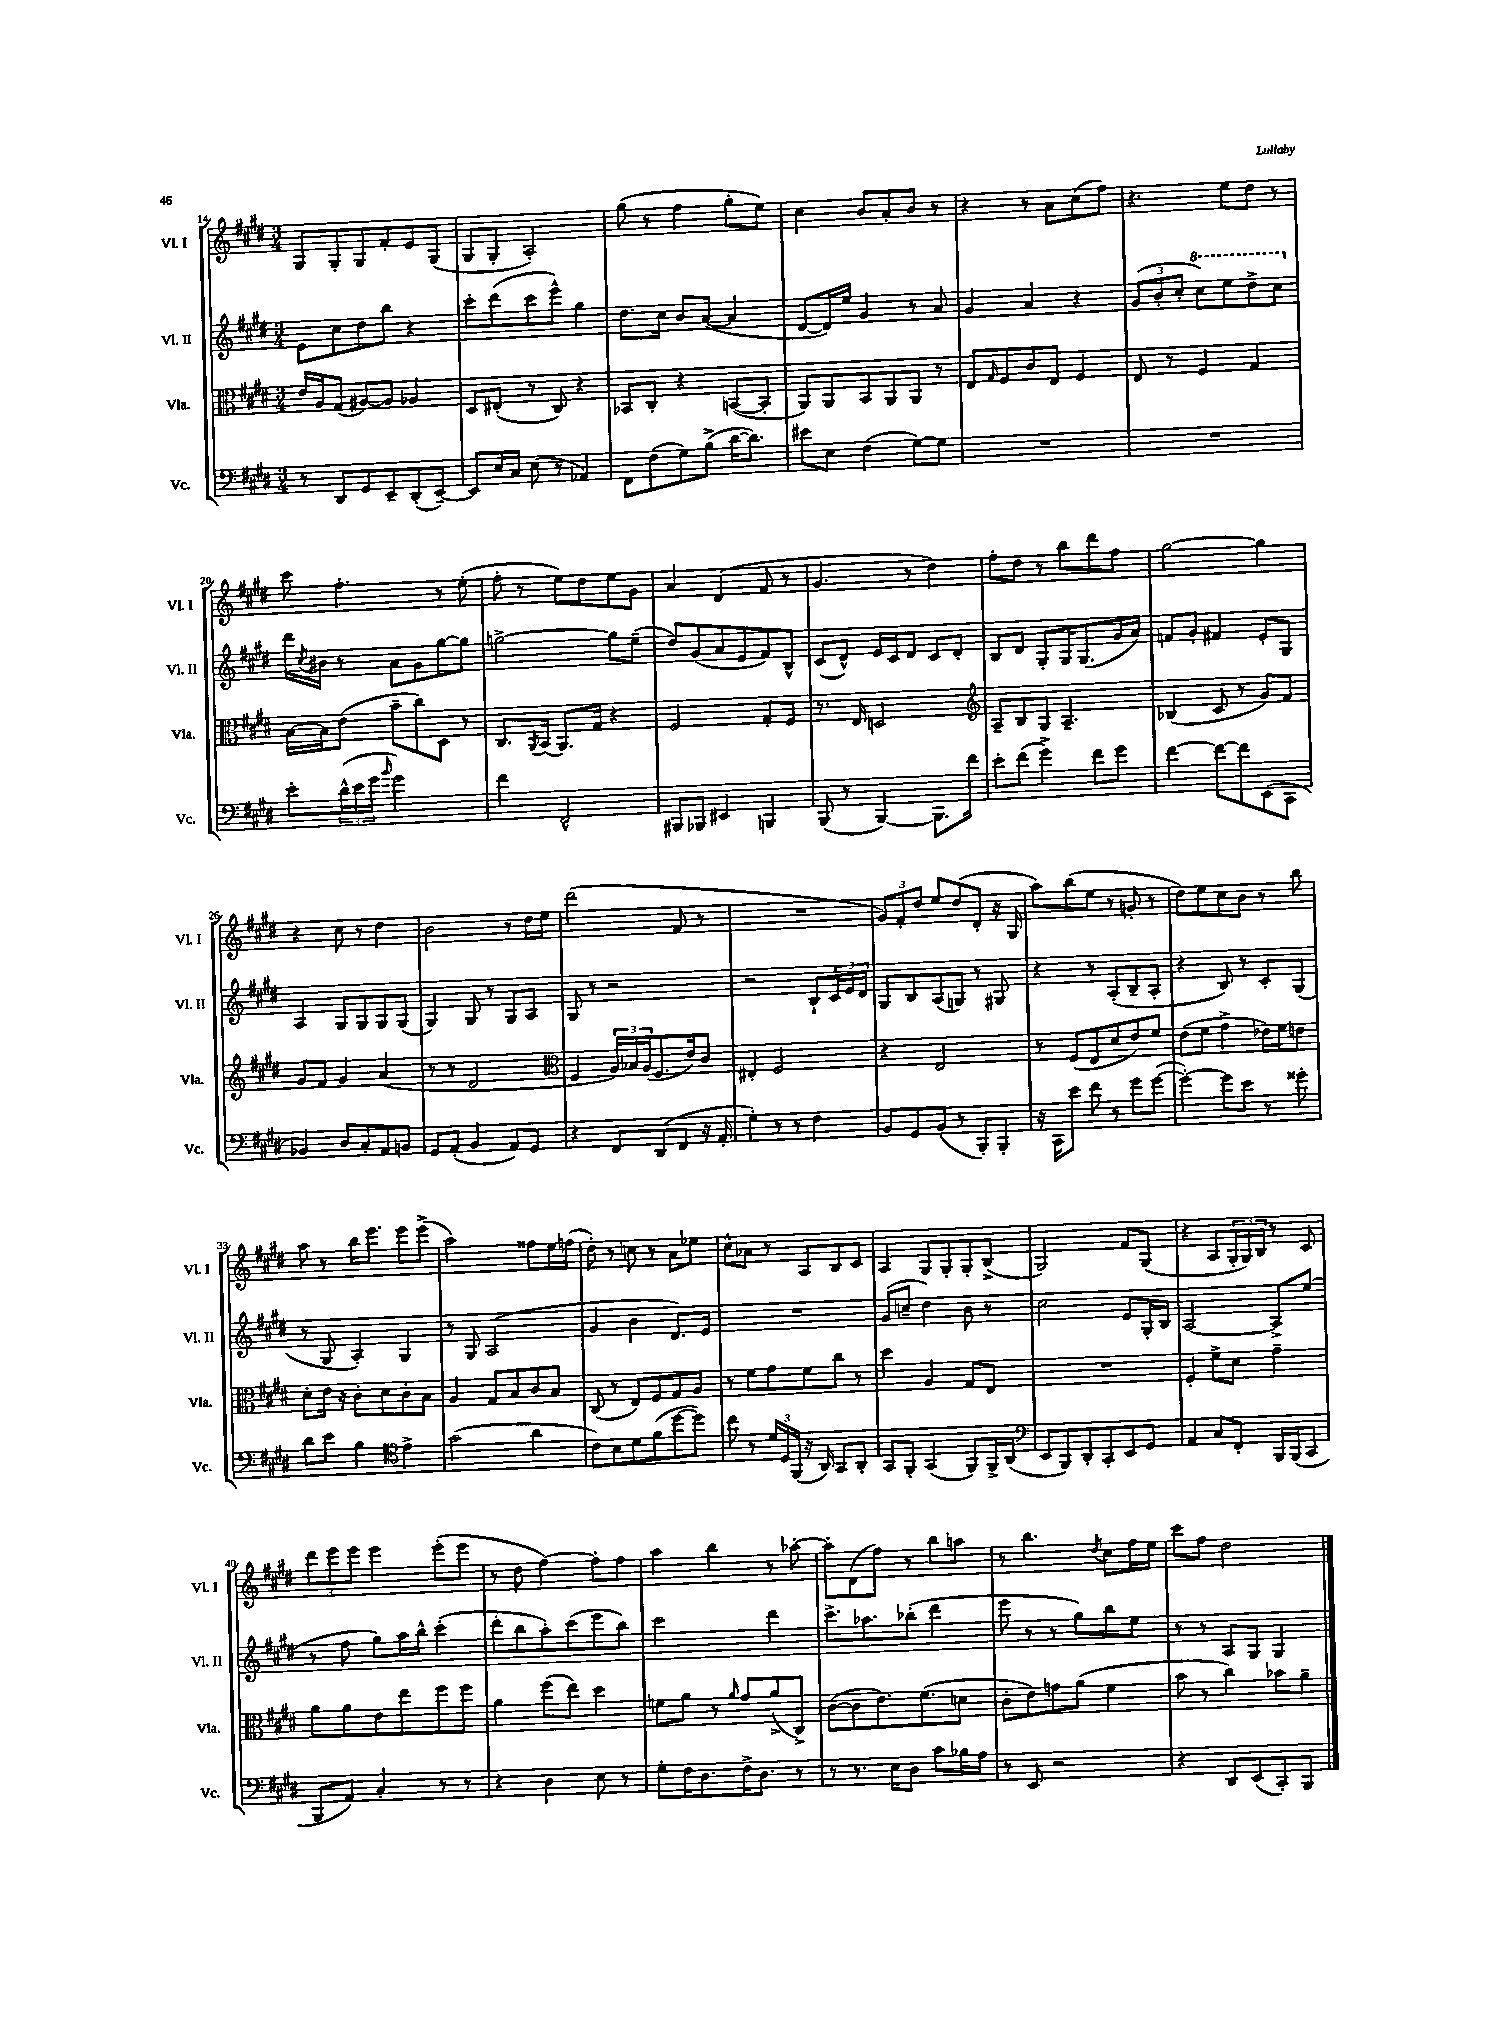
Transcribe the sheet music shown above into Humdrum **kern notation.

**kern	**kern	**kern	**kern
*part4	*part3	*part2	*part1
*staff4	*staff3	*staff2	*staff1
*I"Vc.	*I"Vla.	*I"Vl. II	*I"Vl. I
*I'Vc.	*I'Vla.	*I'Vl. II	*I'Vl. I
*clefF4	*clefC3	*clefG2	*clefG2
*k[f#c#g#d#]	*k[f#c#g#d#]	*k[f#c#g#d#]	*k[f#c#g#d#]
*M3/4	*M3/4	*M3/4	*M3/4
=14	=14	=14	=14
8r	16e/LL	8e\L	8G#/L
.	16A/J	.	.
8DD#/L	(8G#/J	8cc#\	8G#'/
8GG#/	[8A#X/L)	8dd#\	8G#/
8EE~/	8A#/J]	8bb\J	8f#'/
(8DD#'/	4A-X/	4r	8e/
[8EE~/J)	.	.	(8G#/J
=15	=15	=15	=15
8EE/L]	8D#/L	8ccc#'\L	8G#/L
16E/L	(8E#X'/J	(8ddd#\	8G#'/J
16C#/JJ	.	.	.
(8E\	8r	8ccc#\	2A'/)
8r	8C#/)	8eee^^\J)	.
4AA-X/)	4r	4gg#\	.
=16	=16	=16	=16
8FF#\L	8BB-X/L	8.dd#\L	(8gg#\
(8F#\	8C#'/J	.	8r
.	.	16cc#\Jk	.
8G#\)	4r	8b/L	4ff#\
(8B^\J	.	([8a/J	.
[16d#\KL	([8BBn/L	4a/]	8gg#'\L
8.d#\J])	.	.	.
.	8BB'/J]	.	8ee\J)
=17	=17	=17	=17
8e#X\L	8AA/L)	[8d#/L	4cc#\
8E\J	8AA/	16d#/L])	.
.	.	16ee/JJ	.
(4F#\	8BB/	4g#/	8b/L
.	8AA/	.	8a'/
[8G#\L)	8AA/J	8r	8b/J
8G#\J]	8r	8a/	8r
=18	=18	=18	=18
2.r	8E/L	4g#/	4r
.	16qqG#/	.	.
.	8F#/	.	.
.	8c#/	4a/	8r
.	8E/J	.	8a\L
.	4F#/	4r	(8cc#\
.	.	.	8ff#\J)
=19	=19	=19	=19
2.r	8E/	(12g#/L	4.r
.	.	12b'/	.
.	8r	.	.
.	.	12cc#'/J	.
*	*	*8va	*
.	4F#/	8ccc#\L)	.
.	.	8eee\	8ee\L
.	4G#/	8ddd#^\	8dd#\J
.	.	8ccc#\J	8r
!!LO:LB:g=z
=20	=20	=20	=20
*	*	*X8va	*
8e'\L	[16B\LL	16ddd#\LL	8ccc#\
.	.	8qcc#/	.
.	16B\J]	16b#X\JJ	.
(24d#^^\L	(8e\J	8r	4.ff#'\
24e\	.	.	.
24g#\JJ	.	.	.
16qqb/	.	.	.
2g#\)	8b~\L	8a\L	.
.	8cc#\)	8g#\	.
.	8D#\J	[8gg#\	8r
.	8r	8gg#\J]	(8ee'\
=21	=21	=21	=21
4f#\	8.C#/L	[2ggn^\	8ff#'\
.	.	.	8r
.	8qAA/	.	.
.	(16BB/Jk	.	.
2FF#^^/	8.AA/L)	.	8ee\L)
.	.	.	8dd#\
.	16G#/Jk	.	.
.	4r	8gg\L]	8ee\
.	.	(8ee~\J	8g#\J
=22	=22	=22	=22
8BBB#X/L	2F#/	8dd#/L)	4a/
8BBB-X/J	.	(8g#/	.
4EE#X/	.	8a/	(4d#/
.	.	8e/	.
4BBBn/	8G#'/L	8f#/)	8f#/
.	8F#/J	8B^^/J	8r
=23	=23	=23	=23
(8BBB/	8.r	(8c#/L	4.g#/
8r	.	8d#^^/J)	.
.	16E/	.	.
[4BBB/)	2Dn/	16e/LL	.
.	.	16c#/J	.
.	.	8d#/J	8r
8.BBB\L]	.	8c#/L	4dd#\)
.	.	8d#'/J	.
16f#\Jk	.	.	.
=24	=24	=24	=24
*	*clefG2	*	*
8e'\L	8A~/L	8B/L	8ff#'\L
(8f#\J	8B/	8d#/J	8dd#\J
4g#^\)	8G#/J	8G#'/L	8r
.	4.A~/	16G#/K	8bb\L
.	.	(8.G#/	.
8f#\L	.	.	8ddd#\
8g#\J	.	16g#/L	8ff#\J
.	.	16a/JJ)	.
=25	=25	=25	=25
[4f#\	(4B-X/	8fn/L	[2gg#\
.	.	8g#'/J	.
8f#\L_	8c#/	4f#X/	.
8f#\]	8r	.	.
(8EE\	8g#/L)	8e'/L	4gg#\]
8CC#\J	8f#/J	8G#/J	.
!!LO:LB:g=z
=26	=26	=26	=26
4BB-X/)	8g#/L	4A/	4r
.	8f#/J	.	.
8D#/L	4g#/	8G#/L	8cc#\
8C#'/	.	8G#/	8r
8AA/	(4a/	8G#/	4dd#\
8BBn/J	.	(8G#/J	.
=27	=27	=27	=27
8GG#/L	8r	4G#/)	2b\
(8AA'/J	8r	.	.
4BB/	2d#/	8G#/	.
.	.	8r	.
8AA/L)	.	8G#/L	8r
8GG#/J	.	8A/J	16dd#\LL
.	.	.	16ee\JJ
=28	=28	=28	=28
*	*clefC3	*	*
4r	4F#/	8G#/	(2ddd#\
.	.	8r	.
8FF#/L	24A/LL)	2r	.
.	24B-X/	.	.
.	(24A/J	.	.
(8DD#/	8.F#/	.	.
8FF#/J	.	.	8f#/
.	16e/k)	.	.
16r	8c#/J	.	8r
16AA'/	.	.	.
=29	=29	=29	=29
4G#'\)	4E#X'/	2r	2.r
8r	2F#/	.	.
8r	.	.	.
4F#\	.	8B`/L	.
.	.	24c#/L	.
.	.	24e/	.
.	.	24d#/JJ	.
=30	=30	=30	=30
8BB/L	4r	8G#/L	12g#/L)
.	.	.	12f#'/
8GG#/	.	8B/	.
.	.	.	12dd#/J
(8BB/J	2E/	(8A/	8ee/L
8r	.	8Gn/J)	(8dd#/
8BBB'/L)	.	8r	8d#'/J
8BBB'/J	.	8G#X/	16r
.	.	.	16G#/
=31	=31	=31	=31
16r	8r	4r	8aa\L)
16CC#\KL	.	.	.
8e\J	(8F#/L	.	(8bb\
8f#\	8E/	8r	8ee\J
8r	8d#/	(8A'/L	8r
8g#\L	8e/)	8B~/	8gn'/
([8g#\J	8f#/J	8A'/J	8r
=32	=32	=32	=32
4g#'\_)	(8e\L	4r	8dd#\L)
.	8f#\J	.	8ee\
8g#\L]	4g#^\	8B/)	8cc#\
8e\J	.	8r	8b\J
8r	16e-X\LL)	8c#'/L	8r
.	16f#\J	.	.
8g##X'\	8en\J	(8G#/J	8bb\
!!LO:LB:g=z
=33	=33	=33	=33
8d#\L	8d#'\L	8r	8aa\
8e\J	16e\Jk	8G#/	8r
.	16r	.	.
4B\	8c#'\L	4A'/)	16bb\KL
.	.	.	8.eee\J
.	8d#\	.	.
*clefC4	*	*	*
4e^\	8c#'\	4G#/	8eee\L
.	8B\J	.	(8eee^\J
=34	=34	=34	=34
(2g#\	4A/	8r	2aa\)
.	.	8G#/	.
.	8G#/L	(2A/	.
.	8B/	.	.
4a\	8c#/	.	8ff##X\L
.	8B/J	.	16ee\L
.	.	.	(16ffn\JJ
=35	=35	=35	=35
8c#\L)	(8C#/	4g#/	8dd#'\)
8B\	8r	.	8r
8d#\	8E/L)	4b\	8ccn\
(8f#\	8F#/	.	8r
[8dd#\	8G#/	8.d#/L)	8a\L
8dd#\J])	8A/J	.	8ee-X\J
.	.	16e/Jk	.
=36	=36	=36	=36
8cc#\	8r	2.r	8cc#^^\L
8r	8f#\L	.	8a-X\J
24d#/LL	8g#\	.	8r
24D#/	.	.	.
(24FF#/JJ	.	.	.
16r	8f#\	.	8A/L
16AA/)	.	.	.
8GG#/L	8cc#\J	.	8B/
8AA'/J	8r	.	8c#/J
=37	=37	=37	=37
8GG#/L	4dd#\	(8g#/L	4A/
8FF#'/J	.	8ccn~/J	.
(4GG#/	4A/	4dd#\)	8G#/L
.	.	.	8G#'/
8FF#/L)	8G#/L	8b\	8G#'/
16FF#^/L	8E/J	8r	(8B^/J
(16AA/JJ	.	.	.
=38	=38	=38	=38
*clefF4	*	*	*
8EE/L	2.r	2cc#\	2G#/)
8BBB/)	.	.	.
8DD#'/	.	.	.
8CC#'/	.	.	.
8EE/	.	8e/L	8f#/L
8GG#/J	.	16G#'/L	(8G#/J
.	.	16B/JJ	.
=39	=39	=39	=39
4AA/	4F#'/	[2A/	4r
8C#/L	8f#^\L	.	8A/L
8FF#'/J	8d#\J	.	24G#'/L
.	.	.	24G#/)
.	.	.	24B/JJ
16BBB/LL	4g#~\	8A^/L]	8r
(16BBB/J	.	.	.
8CC#/J	.	(8ee/J	8c#/
!!LO:LB:g=z
=40	=40	=40	=40
8BBB/L	8a\L	8r	12ddd#\L
.	.	.	12eee\
8AA/J)	8a\	8ff#\	.
.	.	.	12eee\J
4C#'/	8e\	8gg#\L)	4eee\
.	8ee\	16aa\L	.
.	.	16bb^^\JJ	.
8r	8ff#\	(4ccc#'\	(8eee'\L
8r	8ff#\J	.	8eee\J
=41	=41	=41	=41
4r	4a\	8ddd#'\L	8r
.	.	8bb\	8dd#\
4D#\	(8ff#\L	8aa'\)	[4ff#\)
.	8ee\J)	(8ccc#\	.
8E\	4dd#\	8eee\	8ff#'\L]
8r	.	8bb\J)	8ff#\J
=42	=42	=42	=42
8G#'\L	8fn\L	2ccc#\	4aa\
16F#\K	8a\J	.	.
8.D#\	.	.	.
.	8r	.	4bb\
.	16qqa/	.	.
16F#^\K	8g#/L	.	.
8.D#\J	.	.	.
.	(8a^/	4ddd#\	8r
8r	8C#^/J)	.	[8aa-X'\
=43	=43	=43	=43
8r	([8c#\L	8.ccc#^\L	8aa-'\L]
8.r	8c#\]	.	(8d#\
.	.	8.aa-X\	.
.	8.e\)	.	8ff#\J)
16E\KL	.	.	.
8D#\J	.	(8bb-X'\J	8r
.	(8.f#\	.	.
8c#\L	.	4ddd#\	8bb\L
16B-X\L	8dn\J	.	8aan\J
16A\JJ	.	.	.
=44	=44	=44	=44
8r	8c#'\L	8eee\	8r
8EE/	8e\)	8r	4.bb\
2r	8gn\	8r	.
.	(8a\J	8gg#\L)	.
.	.	.	8qdd#/
.	4f#\	8bb\	8cc#\L
.	.	8ee\J	16ff#\L
.	.	.	16ee\JJ
=45	=45	=45	=45
4r	8b\	8r	8ccc#\L
.	8r	8r	8ff#\J
8DD#/L	4cc#\)	8A/L	2dd#\
(8EE/	.	8G#/J	.
8CC#'/)	8b-X\L	4G#/	.
8BBB/J	8a~\J	.	.
==	==	==	==
*-	*-	*-	*-
